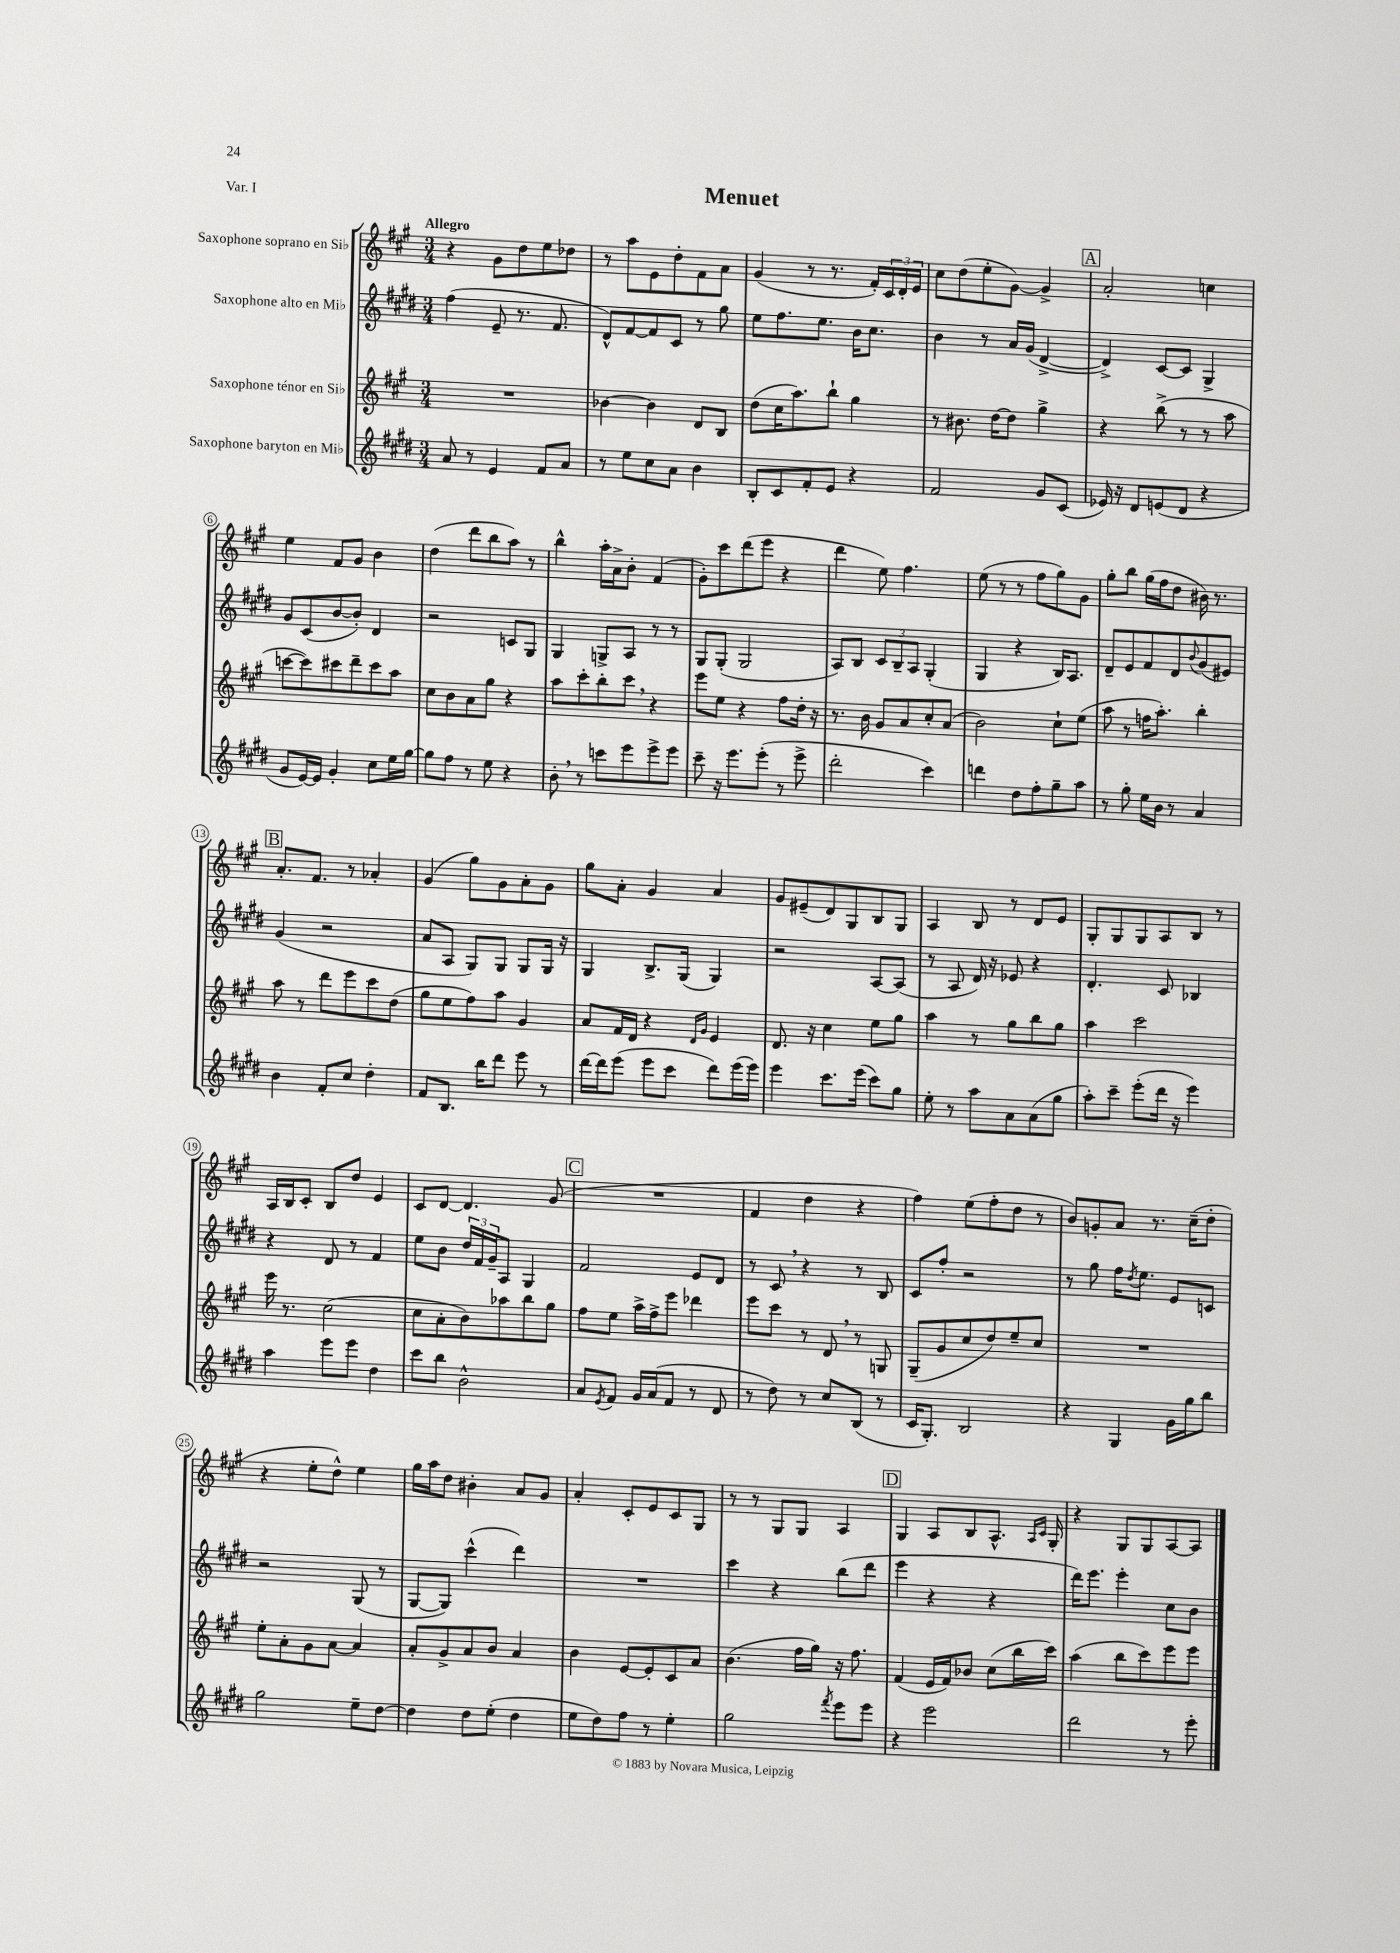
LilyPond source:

\header { title = "Menuet" piece = "Var. I" }
<<
\new StaffGroup <<
\new Staff = "s0" \with { instrumentName = "Saxophone soprano en Sib" } {
    \clef treble \key a \major \numericTimeSignature \time 3/4 \tempo "Allegro"
    r4 gis'8 d''8 e''8 des''8 |
    r8 a''8 e'8 d''8-. fis'8 a'8 |
    gis'4( r8 r8. fis'16-.) \tuplet 3/2 { cis'16 d'16-. e'16 } |
    cis''8 d''8( e''8-. gis'8~) gis'4-> |
    \mark \markup { \box "A" } a'2-. c''4 |
    e''4 fis'8 gis'8 b'4 |
    d''4( d'''8 b''8 a''8) r8 |
    b''4-^ a''16-. a'16-> b'8-. fis'4( |
    gis'8-.) cis'''8 d'''8( e'''8 r4 |
    d'''4 e''8) fis''4. |
    e''8( r8 r8 fis''8 gis''8) gis'8 |
    gis''8-. b''8 gis''16( fis''16 d''8 bis'16) r8. |
    \mark \markup { \box "B" } a'8.-. fis'8. r8 aes'4-. |
    gis'4( gis''8) gis'8 a'8-. gis'8 |
    gis''8 a'8-. gis'4 a'4 |
    gis'8 eis'8--( d'8) gis8 b8 gis8 |
    a4 b8 r8 d'8 e'8 |
    gis8-. gis8 gis8 a8 b8 r8 |
    a16 b16 cis'8-. b8 d''8 e'4 |
    cis'8 d'8~ d'4. gis'8( |
    \mark \markup { \box "C" } R2. |
    fis'4 d''4 r4 |
    fis''4) e''8( fis''8-. d''8 r8 |
    b'8) g'8-. a'8 r8. cis''16--( d''8-. |
    r4 e''8-. d''8-^) e''4 |
    gis''16 a''16 d''8 bis'4-. a'8 gis'8 |
    a'4-. cis'8-. e'8 cis'8 gis8 |
    r8 r8 gis8 gis8 a4 |
    \mark \markup { \box "D" } gis4 a8 b8 a8.-^ \grace { a16 cis'16 } gis16-. |
    r4 gis8 gis8 a8~ a8 \bar "|." |
}
\new Staff = "s1" \with { instrumentName = "Saxophone alto en Mib" } {
    \clef treble \key e \major \numericTimeSignature \time 3/4
    fis''4( e'8-- r8. fis'8. |
    dis'8-^) fis'8~ fis'8 cis'8 r8 gis''8 |
    e''8 fis''8. e''8. b'16 cis''8. |
    b'4 r8 a'16 gis'16( dis'4~-> |
    \mark \markup { \box "A" } dis'4->) cis'8~ cis'8 gis4-> |
    gis'8 cis'8( b'8~ b'8-.) dis'4 |
    r2 c'8 gis8 |
    gis4 g8-> a8 r8 r8 |
    gis8 gis8-.( gis2 |
    a8) b8 \tuplet 3/2 { cis'8 b8-- a8 } gis4-.( |
    gis4 r4 b16) a8. |
    dis'8-- e'8 fis'8 dis'8 \appoggiatura { b'8 } gis'8( eis'8) |
    \mark \markup { \box "B" } gis'4( r2 |
    a'8 a8 gis8) gis8 gis8 gis16 r16 |
    gis4 b8.-> gis16( gis4) |
    r2 a8~ a8( |
    r8 a8 dis'16) r16 ees'8 r4 |
    dis'4.-. cis'8 bes4 |
    r4 dis'8 r8 fis'4 |
    e''8 b'8 \tuplet 3/2 { dis''16 fis'16 gis'16-- } a8 gis4 |
    \mark \markup { \box "C" } fis'2 e'8 dis'8 |
    r8 cis'8 \breathe r4 r8 b8 |
    cis'8 fis''8-. r2 |
    r8 gis''8 fis''16 \acciaccatura { dis''8 } e''8. e'8 c'8 |
    r2 gis8( r8 |
    gis8~ gis8) cis'''4-^( dis'''4) |
    R2. |
    cis'''4 r4 b''8( dis'''8 |
    \mark \markup { \box "D" } e'''4 r4 r4 |
    dis'''16) e'''8. e'''4-. cis''8 b'8 \bar "|." |
}
\new Staff = "s2" \with { instrumentName = "Saxophone ténor en Sib" } {
    \clef treble \key a \major \numericTimeSignature \time 3/4
    R2. |
    bes'4~ bes'4 d'8 b8 |
    d''8( cis''16 a''8.) b''8-! gis''4 |
    r8 bis'8. d''16~ d''8 gis''4-> |
    \mark \markup { \box "A" } r4 b''8->( r8 r8 a''8 |
    c'''8~ c'''8) cis'''8 d'''8-- cis'''8 a''8 |
    cis''8 b'8 a'8 gis''8 r4 |
    a''8 cis'''8-. b''8-. cis'''8 \breathe r4 |
    e'''8 e''8 r4 fis''8 d''16-. r16 |
    r8. b'16 gis'8 a'8 cis''8-. a'8( |
    b'2) cis''8-! e''8( |
    a''8 r8 f''16 a''8.-.) b''4-. |
    \mark \markup { \box "B" } a''8 r8 d'''8 e'''8 cis'''8 d''8( |
    gis''8 e''8 fis''8) a''8 gis'4 |
    a'8 fis'16 d'16 r4 \grace { d'16 gis'16 } e'4 |
    d'8. r16 cis''4 e''8 gis''8 |
    a''4 r8 gis''8 b''8 gis''8 |
    a''4 cis'''2 |
    e'''16 r8. cis''2( |
    cis''8 a'8-. b'8) aes''8 b''8 gis''8 |
    \mark \markup { \box "C" } fis''8 e''8 a''16-> fis''16-> e'''8 des'''4 |
    e'''8 cis'''8 r8 d'8 \breathe r8 g8 |
    gis8--( gis'8 cis''8 d''8) e''8-- cis''8 |
    R2. |
    e''8-. a'8-. gis'8 a'8~ a'4 |
    a'8-. gis'8-> a'8 b'8 a'4 |
    b'4 e'8~ e'8-. cis'8 a'8 |
    b'4.( fis''16 gis''16) r16 fis''8. |
    \mark \markup { \box "D" } fis'4( e'16 fis'16) bes'8 cis''8( b''16 cis'''16) |
    a''4( b''8 cis'''8) e'''8 e'''8 \bar "|." |
}
\new Staff = "s3" \with { instrumentName = "Saxophone baryton en Mib" } {
    \clef treble \key e \major \numericTimeSignature \time 3/4
    a'8 r8 e'4 fis'8 a'8 |
    r8 e''8 cis''8 a'8 b'4 |
    b8-. cis'8 fis'8-. e'8 r4 |
    fis'2 gis'8 cis'8( |
    \mark \markup { \box "A" } ees'16) r16 dis'8 e'8( dis'8 r4 |
    gis'8 e'16~) e'16 gis'4-. cis''8 e''16 gis''16~ |
    gis''8 fis''8 r8 e''8 r4 |
    b'8-. \breathe r8 c'''8 e'''8 e'''8-> e'''8 |
    cis'''8-- r16 e'''8. e'''8-.( r8 e'''8-> |
    dis'''2-. cis'''4) |
    d'''4 dis''8 fis''8-. gis''8-- a''8 |
    r8 gis''8-. e''16 b'16 r8 a'4 |
    \mark \markup { \box "B" } b'4 fis'8-. cis''8 dis''4-. |
    fis'8 b8. b''16 dis'''8 e'''8 r8 |
    dis'''16~ dis'''16 e'''8( e'''8 cis'''8 dis'''8) e'''16( e'''16) |
    e'''4 cis'''8. e'''16( cis'''8) gis''8 |
    e''8-. r8 a''8 a'8 a'8( gis''8 |
    a''8-.) cis'''8-- e'''8-.( dis'''16 r16 e'''4) |
    a''4 e'''8 e'''8 dis''4 |
    cis'''8 b''8 b'2-^ |
    \mark \markup { \box "C" } a'8 \acciaccatura { e'8 } fis'8 gis'16 a'16( fis'8 r8 dis'8 |
    r8 dis''8) r8 cis''8 b8( r8 |
    cis'16 gis8.-.) b2 |
    r4 gis4 gis'16 gis''16 b''8 |
    gis''2 e''8-- dis''8~ |
    dis''4 dis''8 e''8-.( dis''4 |
    e''8 dis''8) fis''8 r8 e''4-. |
    gis''2 \acciaccatura { fis'''8 } e'''8 e'''8 |
    \mark \markup { \box "D" } r4 e'''2 |
    dis'''2 r8 e'''8-. \bar "|." |
}
>>
>>
\layout { \context { \Score \override BarNumber.stencil = #(make-stencil-circler 0.1 0.3 ly:text-interface::print) } }
